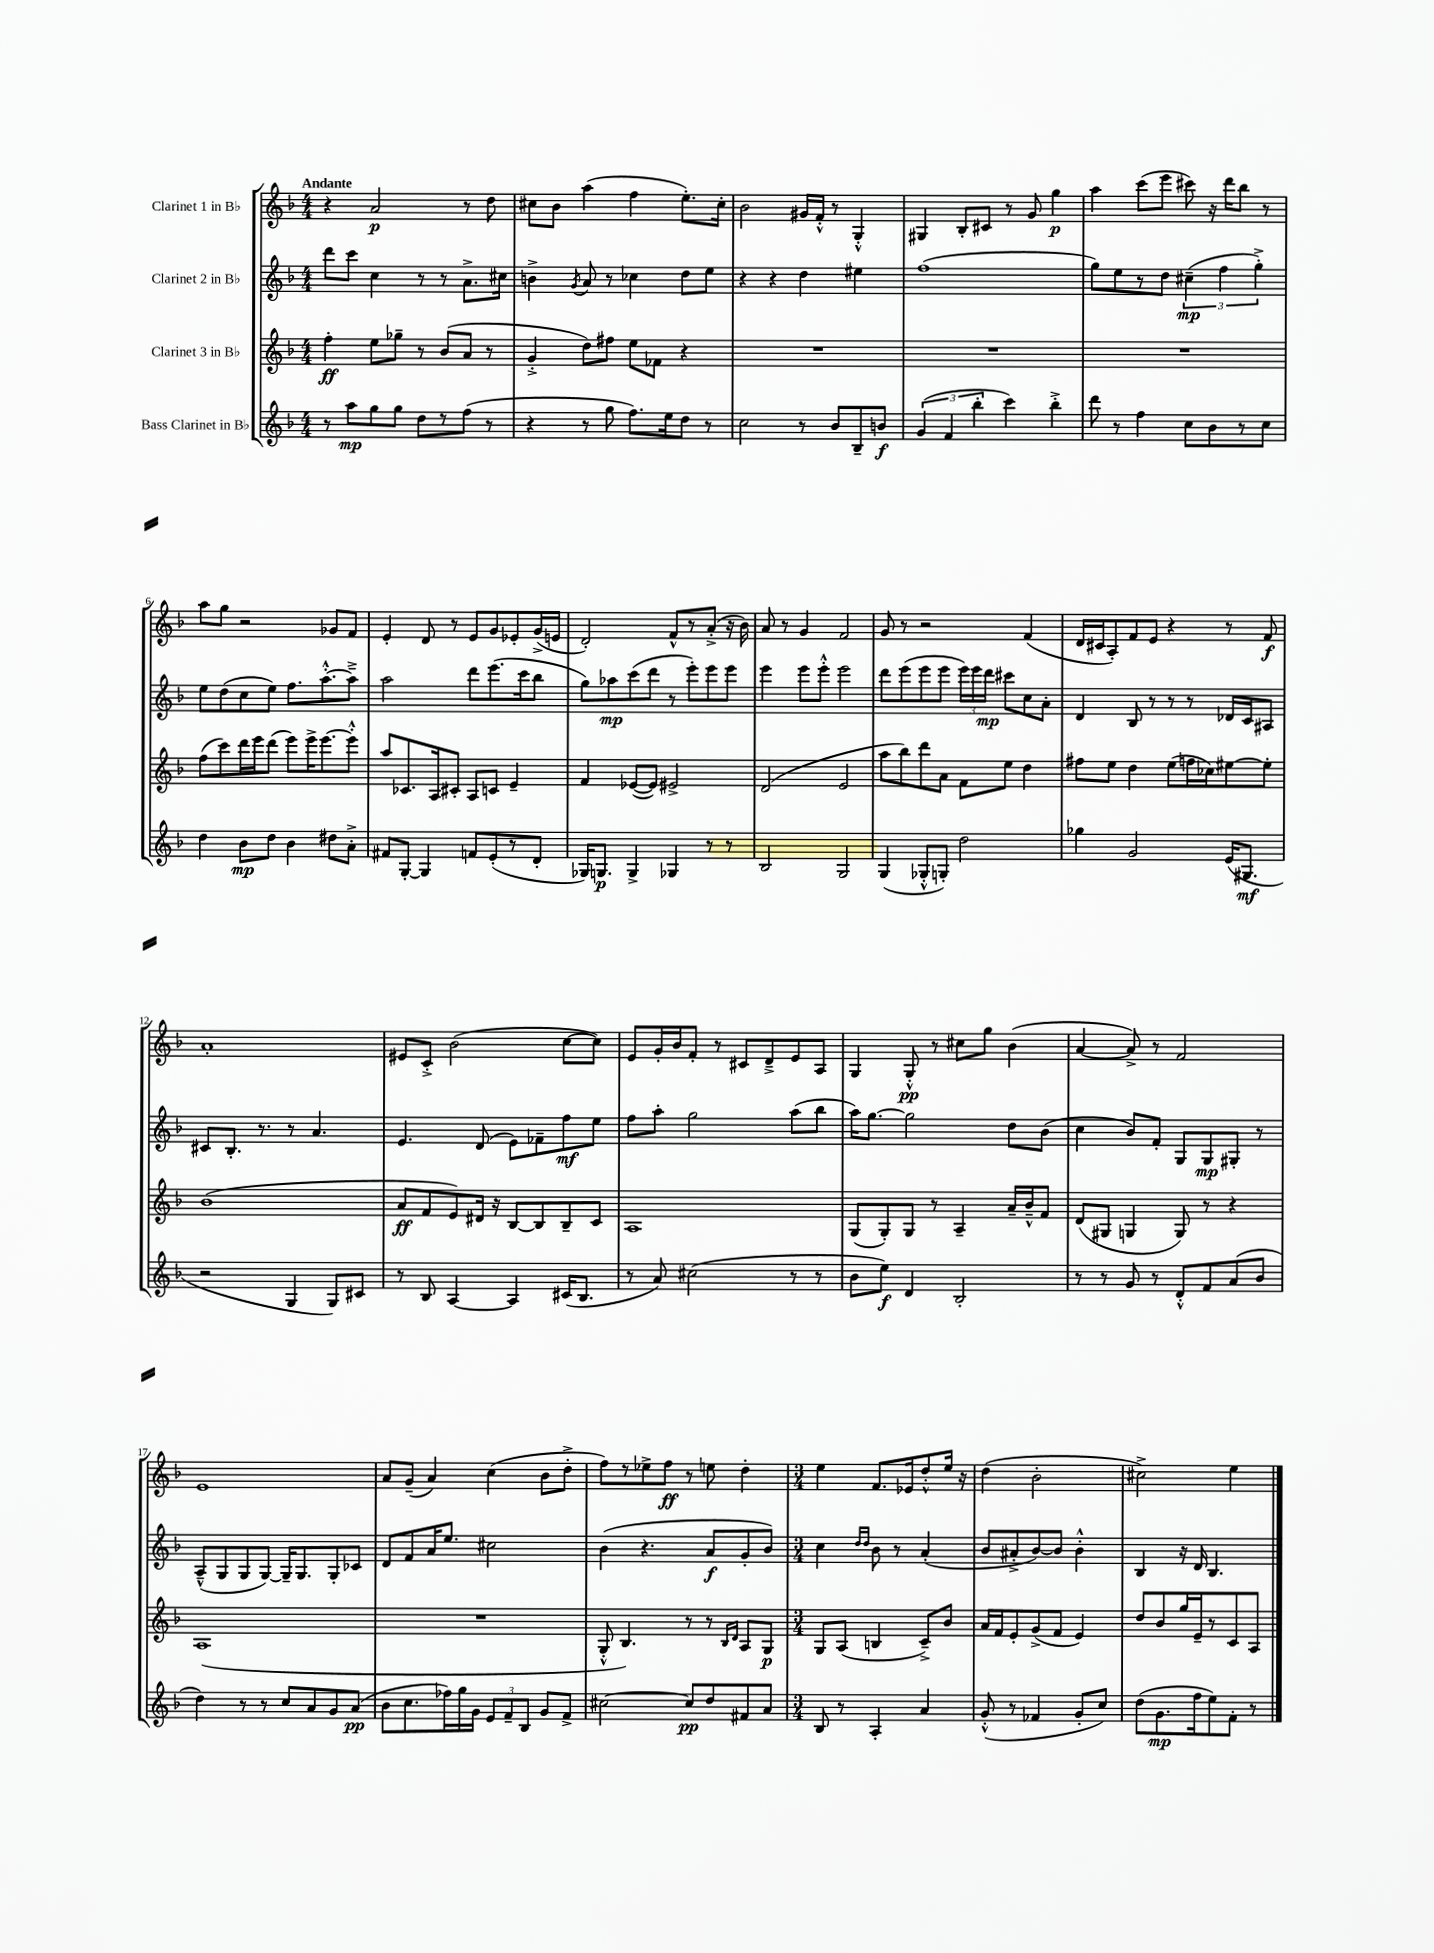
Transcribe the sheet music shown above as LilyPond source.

<<
\new StaffGroup <<
\new Staff = "s0" \with { instrumentName = "Clarinet 1 in Bb" } {
    \clef treble \key f \major \numericTimeSignature \time 4/4 \tempo "Andante"
    \autoBeamOff r4 a'2\p r8 d''8 |
    cis''8[ bes'8] a''4( f''4 e''8.[-.) cis''16]-. |
    bes'2 gis'16[ f'16]-.-^ r8 g4-.-^ |
    gis4 bes8[-. cis'8] r8 g'8 g''4\p |
    a''4 c'''8[( e'''8] cis'''8) r16 d'''16[ bes''8] r8 |
    a''8[ g''8] r2 ges'8[ f'8] |
    e'4-. d'8 r8 e'8[ g'8 ees'8-. g'16->( e'16] |
    d'2-.) f'8[-^ r8 a'8]-.->( r16 bes'16) |
    a'8 r8 g'4 f'2 |
    g'8 r8 r2 f'4( |
    d'16[ cis'16 a8-.) f'8 e'8] r4 r8 f'8\f |
    a'1-. |
    eis'8[ c'8]-.-> bes'2( c''8[~ c''8]) |
    e'8[ g'16-. bes'16 f'8]-. r8 cis'8[ d'8---> e'8 a8] |
    g4 g8-.-^\pp r8 cis''8[ g''8] bes'4( |
    a'4~ a'8->) r8 f'2 |
    e'1 |
    a'8[ g'8]--( a'4) c''4( bes'8[ d''8]-.-> |
    f''8[) r8 ees''8-> f''8]\ff r8 e''8 d''4-. |
    \numericTimeSignature \time 3/4 e''4 f'8.[ ees'16 d''8-.-^ e''16] r16 |
    d''4( bes'2-. |
    cis''2->) e''4 \bar "|." |
}
\new Staff = "s1" \with { instrumentName = "Clarinet 2 in Bb" } {
    \clef treble \key f \major \numericTimeSignature \time 4/4
    \autoBeamOff d'''8[ c'''8] c''4 r8 r8 a'8.[-> cis''16] |
    b'4-> \acciaccatura { g'8 } a'8 r8 ces''4 d''8[ e''8] |
    r4 r4 d''4 eis''4 |
    f''1( |
    g''8[) e''8 r8 d''8] \tuplet 3/2 { cis''4--\mp( f''4 g''4-.->) } |
    e''8[ d''8( c''8 e''8]) f''8.[ a''8.~-.-^ a''8]---> |
    a''2 d'''8[ e'''8.( c'''16 bes''8] |
    g''8[) aes''8\mp c'''8( d'''8] r8 e'''8[-.) e'''8 e'''8] |
    e'''4 e'''8[ e'''8]-.-^ e'''2 |
    d'''8[ e'''8( e'''8 e'''8] \tuplet 3/2 { e'''16[) e'''16 d'''16]\mp } cis'''8[ c''8 a'8]-. |
    d'4 bes8 r8 r8 r8 des'16[ c'16 ais8] |
    cis'8[ bes8.]-. r8. r8 a'4. |
    e'4. d'8( e'8[) fes'8-- f''8\mf e''8] |
    f''8[ a''8]-. g''2 a''8[( bes''8] |
    a''16[) g''8.]~ g''2 d''8[ bes'8]( |
    c''4 bes'8[) f'8]-. g8[ g8\mp gis8]-. r8 |
    a8[---^( g8 g8 g8]~) g16[-- g8. g8-. ces'8] |
    d'8[ f'8 a'16 e''8.] cis''2 |
    bes'4( r4. a'8[\f g'8-. bes'8]) |
    \numericTimeSignature \time 3/4 c''4 \grace { d''16[ d''16] } bes'8 r8 a'4-.( |
    bes'8[ ais'8-.-> bes'8~) bes'8] bes'4-.-^ |
    bes4 r16 d'16 bes4. \bar "|." |
}
\new Staff = "s2" \with { instrumentName = "Clarinet 3 in Bb" } {
    \clef treble \key f \major \numericTimeSignature \time 4/4
    \autoBeamOff f''4-.\ff e''8[ ges''8]-- r8 bes'8[( a'8] r8 |
    g'4-.-> d''8[) fis''8] e''8[ fes'8] r4 |
    R1 |
    R1 |
    R1 |
    f''8[( c'''8) d'''16 e'''16 d'''8]( e'''8[) e'''16-> e'''8.~ e'''8]-.-^ |
    a''8[ ces'8. a16 cis'8]-. a8[ c'8] e'4-- |
    f'4 ees'8[~( ees'8]) eis'2-> |
    d'2( e'2 |
    a''8[ bes''8) d'''8 a'8] f'8[ e''8] d''4 |
    fis''8[ e''8] d''4 e''8[( f''16 ces''16) eis''8~ eis''8]-. |
    bes'1( |
    a'8[\ff f'8 e'8) dis'16] r16 bes8[~ bes8 bes8-- c'8] |
    a1 |
    g8[( g8-.) g8] r8 a4-- a'16[-- bes'16---^ f'8] |
    d'8[( gis8] g4 g8) r8 r4 |
    a1( |
    R1 |
    g8-.-^ bes4.) r8 r8 \grace { bes16[ d'16] } a8[ g8]\p |
    \numericTimeSignature \time 3/4 g8[ a8]( b4 c'8[--->) bes'8] |
    a'16[ f'16 e'8-. g'8->( f'8] e'4) |
    d''8[ bes'8 g''16 e'16-- r8 c'8 a8] \bar "|." |
}
\new Staff = "s3" \with { instrumentName = "Bass Clarinet in Bb" } {
    \clef treble \key f \major \numericTimeSignature \time 4/4
    \autoBeamOff r8 a''8[\mp g''8 g''8] d''8[ r8 f''8]( r8 |
    r4 r8 g''8 f''8.[) e''16 d''8] r8 |
    c''2 r8 bes'8[ bes8-- b'8]\f |
    \tuplet 3/2 { g'4( f'4 bes''4-. } c'''4) bes''4-.-> |
    d'''8 r8 f''4 c''8[ bes'8 r8 c''8] |
    d''4 bes'8[\mp d''8] bes'4 dis''8[ a'8]-.-> |
    fis'8[ g8]~-. g4 f'8[ e'8-.( r8 d'8]-. |
    ges16[) g8.]\p g4-> ges4 r8 r8 |
    bes2 g2 |
    g4( ges8[-.-^ g8]-.) d''2 |
    ges''4 g'2 e'16[( gis8.]\mf |
    r2 g4 g8[) cis'8] |
    r8 bes8 a4~ a4 cis'16[( bes8.] |
    r8 a'8) cis''2( r8 r8 |
    bes'8[ e''8]\f) d'4 bes2-. |
    r8 r8 g'8 r8 d'8[-.-^ f'8 a'8( bes'8] |
    d''4) r8 r8 c''8[ a'8 g'8 a'8]\pp( |
    bes'8[ c''8. fes''16) g''16 g'16] \tuplet 3/2 { e'8[ f'8-- bes8] } g'8[ f'8]-> |
    cis''2~ cis''8[\pp d''8 fis'8 a'8] |
    \numericTimeSignature \time 3/4 bes8 r8 a4-. a'4 |
    g'8-.-^( r8 fes'4 g'8[-. c''8]) |
    d''8[( g'8.\mp f''16 e''8) f'8]-. r8 \bar "|." |
}
>>
>>
